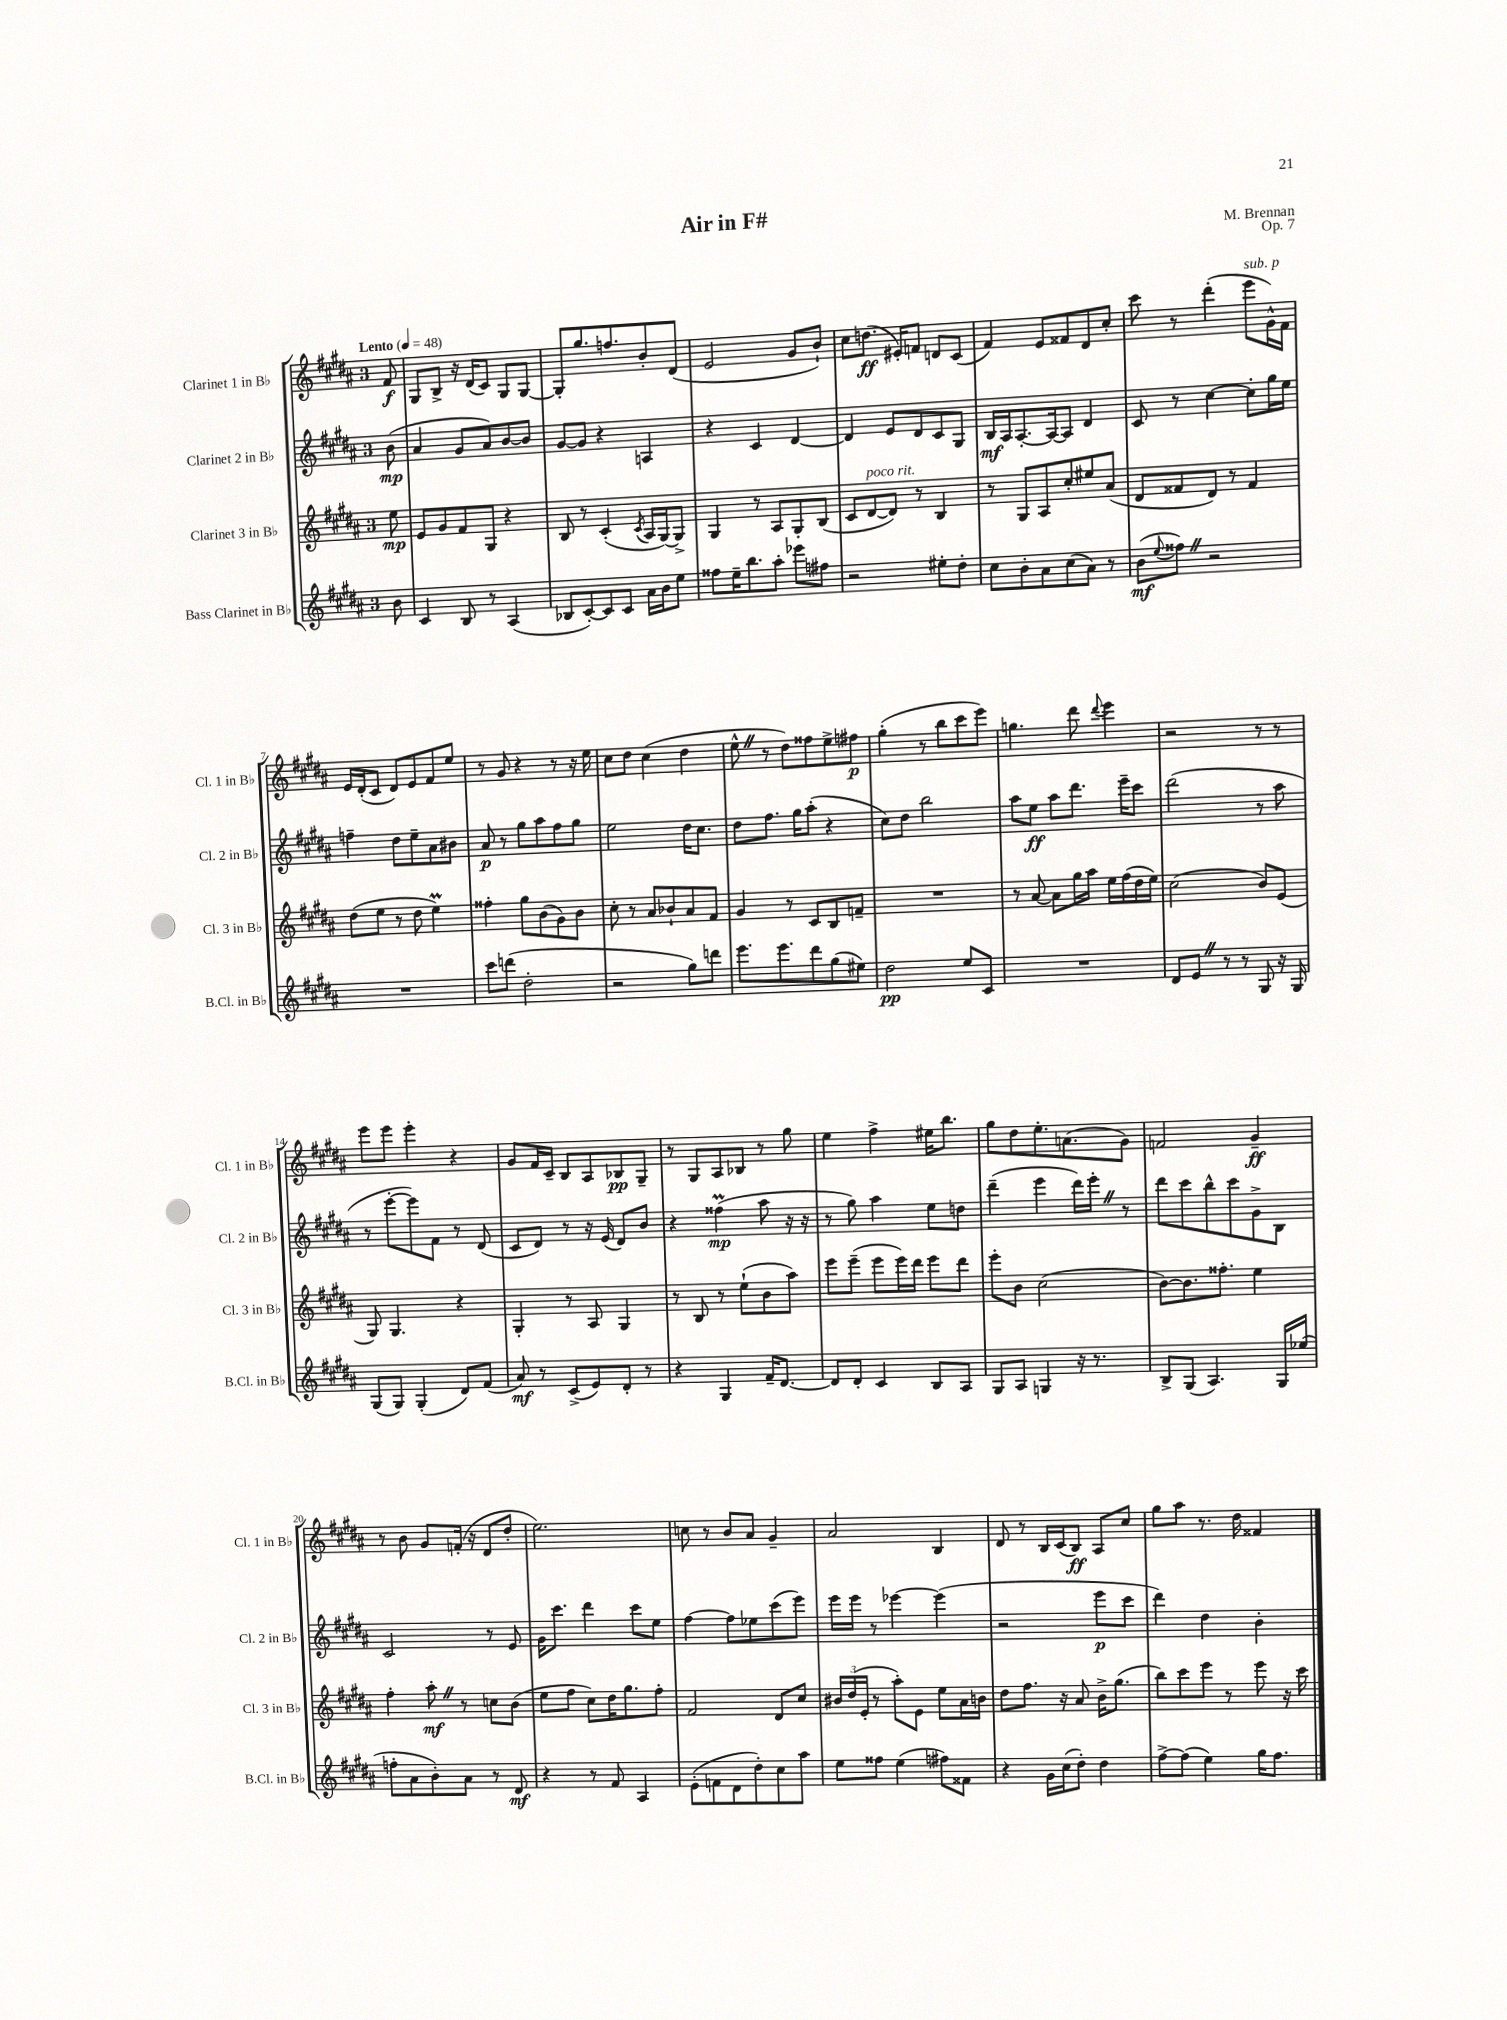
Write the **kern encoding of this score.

**kern	**dynam	**kern	**dynam	**kern	**dynam	**kern	**dynam
*part4	*part4	*part3	*part3	*part2	*part2	*part1	*part1
*staff4	*staff4	*staff3	*staff3	*staff2	*staff2	*staff1	*staff1
*I"Bass Clarinet in B♭	*	*I"Clarinet 3 in B♭	*	*I"Clarinet 2 in B♭	*	*I"Clarinet 1 in B♭	*
*I'B.Cl. in B♭	*	*I'Cl. 3 in B♭	*	*I'Cl. 2 in B♭	*	*I'Cl. 1 in B♭	*
*clefG2	*	*clefG2	*	*clefG2	*	*clefG2	*
*k[f#c#g#d#a#]	*	*k[f#c#g#d#a#]	*	*k[f#c#g#d#a#]	*	*k[f#c#g#d#a#]	*
*M3/4	*	*M3/4	*	*M3/4	*	*M3/4	*
*MM48	*	*MM48	*	*MM48	*	*MM48	*
=	=	=	=	=	=	=	=
!	!	!	!	!	!	!LO:TX:a:B:t=Lento	!
8b\	.	8ee\	mp	(8b\	mp	8f#/	f
=1	=1	=1	=1	=1	=1	=1	=1
4c#/	.	8e/L	.	4a#/	.	8G#/L	.
.	.	8g#/	.	.	.	8B^/J	.
8B/	.	8f#/	.	8g#/L	.	16r	.
.	.	.	.	.	.	(16d#/KL	.
8r	.	8G#/J	.	8a#/)	.	8c#/J)	.
(4A#/	.	4r	.	[8b/	.	8G#/L	.
.	.	.	.	8b/J]	.	[8G#/J	.
=2	=2	=2	=2	=2	=2	=2	=2
8B-X/L	.	8B/	.	[8g#/L	.	8G#'/L]	.
[8c#'/)	.	8r	.	8g#/J]	.	8.gg#/	.
8c#/]	.	(4c#'/	.	4r	.	.	.
.	.	.	.	.	.	8.ffn/	.
8c#/J	.	.	.	.	.	.	.
.	.	8qc#/	.	.	.	.	.
16a#\LL	.	16A#/LL	.	4An/	.	8b'/	.
16b\J	.	[16G#/J)	.	.	.	.	.
8ee\J	.	8G#^/J]	.	.	.	(8d#/J	.
=3	=3	=3	=3	=3	=3	=3	=3
8ff##X\L	.	4G#/	.	4r	.	2e/	.
16ee~\K	.	.	.	.	.	.	.
8.bb\	.	.	.	.	.	.	.
.	.	8r	.	4c#/	.	.	.
8aa#'\J	.	8A#/L	.	.	.	.	.
8eee-X\L	.	8G#'/	.	[4d#/	.	8g#/L	.
8ff#X\J	.	(8B/J	.	.	.	8b`/J)	.
=4	=4	=4	=4	=4	=4	=4	=4
2r	.	8c#/L	.	4d#/]	.	8cc#\L	.
!	!	!LO:TX:a:i:t=poco rit.	!	!	!	!	!
.	.	[8d#/	.	.	.	(8.ddn\J	ff
.	.	8d#/J])	.	8e/L	.	.	.
.	.	.	.	.	.	16e#X'/KL)	.
.	.	8r	.	8d#/	.	8fn/J	.
8ee#X'\L	.	4B/	.	8c#/	.	8dn/L	.
8dd#'\J	.	.	.	8G#/J	.	(8c#/J	.
=5	=5	=5	=5	=5	=5	=5	=5
8cc#\L	.	8r	.	16B/LL	mf	4f#/)	.
.	.	.	.	16A#/J	.	.	.
8b'\	.	8G#/L	.	[8.A#'/	.	.	.
8a#\	.	8A#/	.	.	.	8e/L	.
.	.	.	.	16A#/k_	.	.	.
(8cc#\	.	8cc#'/	.	8A#/J]	.	8f##X/	.
8a#\J)	.	8ee#X/	.	4d#/	.	8d#/	.
8r	.	(8a#/J	.	.	.	8cc#'/J	.
=6	=6	=6	=6	=6	=6	=6	=6
(8b\L	mf	8d#/L	.	8c#/	.	8ccc#\	.
8qqee/	.	.	.	.	.	.	.
8ff##XZ\J)	.	8f##X/	.	8r	.	8r	.
2r	.	8d#/J)	.	[4cc#\	.	(4ddd#'\	.
.	.	8r	.	.	.	.	.
!	!	!	!	!	!	!LO:TX:a:i:t=sub. p	!
.	.	4f##/	.	8cc#'\L]	.	8eee\L	.
.	.	.	.	16gg#\L	.	16g#^^\L)	.
.	.	.	.	16ee\JJ	.	16f#\JJ	.
!!LO:LB:g=z
=7	=7	=7	=7	=7	=7	=7	=7
2.r	.	(8dd#\L	.	4ffn~\	.	16e/LL	.
.	.	.	.	.	.	(16d#'/J	.
.	.	8ee\J	.	.	.	8c#/J	.
.	.	8r	.	8dd#\L	.	8d#/L)	.
.	.	8dd#\	.	8ee~\	.	8e/	.
.	.	4eeM\)	.	8a#\	.	8f#/	.
.	.	.	.	8b#X\J	.	8ee/J	.
=8	=8	=8	=8	=8	=8	=8	=8
8ccc#\L	.	4ff##X'\	.	8a#/	p	8r	.
(8dddn\J	.	.	.	8r	.	8g#/	.
2dd#'\	.	8gg#\L	.	8gg#\L	.	4r	.
.	.	(8b\	.	8aa#\	.	.	.
.	.	8g#\)	.	8ff#\	.	8r	.
.	.	8b\J	.	8gg#\J	.	16r	.
.	.	.	.	.	.	16ee\	.
=9	=9	=9	=9	=9	=9	=9	=9
2r	.	8cc#'\	.	2ee\	.	8cc#\L	.
.	.	8r	.	.	.	8dd#\J	.
.	.	8a#/L	.	.	.	(4cc#\	.
.	.	8b-X`/	.	.	.	.	.
8gg#\L)	.	8a#/	.	16dd#\KL	.	4dd#\	.
.	.	.	.	8.cc#\J	.	.	.
8dddn\J	.	8f#/J	.	.	.	.	.
=10	=10	=10	=10	=10	=10	=10	=10
8.eee\L	.	4g#/	.	8dd#\L	.	8ee^^Z\	.
.	.	.	.	8.ff#\J	.	8r	.
8.eee\	.	.	.	.	.	.	.
.	.	8r	.	.	.	8dd#\L)	.
.	.	.	.	16gg#\KL	.	.	.
8ddd#\	.	8c#/L	.	(8aa#'\J	.	8ff##X\	.
(8gg#\	.	8B/	.	4r	.	8ee^\	.
8ee#X\J)	.	8fn~/J	.	.	.	8ff#X\J	p
=11	=11	=11	=11	=11	=11	=11	=11
2dd#\	pp	2.r	.	8cc#\L)	.	(4gg#'\	.
.	.	.	.	8dd#\J	.	.	.
.	.	.	.	2bb\	.	8r	.
.	.	.	.	.	.	8bb\L	.
8ee/L	.	.	.	.	.	8ccc#\	.
8c#/J	.	.	.	.	.	8eee\J)	.
=12	=12	=12	=12	=12	=12	=12	=12
2.r	.	8r	.	8aa#\L	.	4.ggn\	.
.	.	[8a#/	.	8ee\J	ff	.	.
.	.	8a#\L]	.	8aa#\L	.	.	.
.	.	16gg#\L	.	8.ddd#\J	.	8ddd#\	.
.	.	16aa#\JJ	.	.	.	.	.
.	.	.	.	.	.	8qqddd#/	.
.	.	16ee\LL	.	.	.	4eee\	.
.	.	(16ff#\	.	16eee~\KL	.	.	.
.	.	16dd#\	.	8ccc#\J	.	.	.
.	.	16ee\JJ)	.	.	.	.	.
=13	=13	=13	=13	=13	=13	=13	=13
8d#/L	.	(2cc#\	.	(2ddd#\	.	2r	.
8eZ/J	.	.	.	.	.	.	.
8r	.	.	.	.	.	.	.
8r	.	.	.	.	.	.	.
8G#/	.	8b/L)	.	8r	.	8r	.
16r	.	(8e/J	.	8aa#\	.	8r	.
16G#/	.	.	.	.	.	.	.
!!LO:LB:g=z
=14	=14	=14	=14	=14	=14	=14	=14
(8G#/L	.	8G#/)	.	8r	.	8eee\L	.
8G#/J)	.	4.G#/	.	[8eee'\L	.	8eee\J	.
(4G#'/	.	.	.	8eee\])	.	4eee'\	.
.	.	.	.	8f#\J	.	.	.
8d#/L)	.	4r	.	8r	.	4r	.
(8f#/J	.	.	.	(8d#/	.	.	.
=15	=15	=15	=15	=15	=15	=15	=15
8a#/)	mf	4G#'/	.	8c#/L	.	8g#/L	.
8r	.	.	.	8d#/J)	.	16f#/L	.
.	.	.	.	.	.	16c#~/JJ	.
(8c#^/L	.	8r	.	8r	.	8B/L	.
8e/)	.	8A#/	.	16r	.	8A#/	.
.	.	.	.	(16e/	.	.	.
8d#'/J	.	4G#/	.	8d#/L)	.	8B-X/	pp
8r	.	.	.	8b/J	.	8G#~/J	.
=16	=16	=16	=16	=16	=16	=16	=16
4r	.	8r	.	4r	.	8r	.
.	.	8B/	.	.	.	8G#/L	.
4G#/	.	8r	.	(4ff##Xm\	mp	8A#/	.
.	.	(8ee`\L	.	.	.	8B-X/J	.
16f#~/KL	.	8b\	.	8aa#\	.	8r	.
[8.d#/J	.	.	.	.	.	.	.
.	.	8aa#\J)	.	16r	.	8gg#\	.
.	.	.	.	16r	.	.	.
=17	=17	=17	=17	=17	=17	=17	=17
8d#/L]	.	8eee\L	.	8r	.	4ee\	.
8d#'/J	.	(8eee~\J	.	8gg#\)	.	.	.
4c#/	.	8eee\L	.	4aa#\	.	4ff#^\	.
.	.	16eee\L)	.	.	.	.	.
.	.	16ddd#\JJ	.	.	.	.	.
8B/L	.	8eee\L	.	8ee\L	.	16ee#X\KL	.
.	.	.	.	.	.	8.bb\J	.
8A#/J	.	8ddd#\J	.	8ddn\J	.	.	.
=18	=18	=18	=18	=18	=18	=18	=18
8G#/L	.	8eee'\L	.	(4ddd#~\	.	8gg#\L	.
8A#/J	.	8b\J	.	.	.	8dd#\	.
4Gn/	.	(2cc#\	.	4eee\	.	8.ee'\	.
.	.	.	.	.	.	(8.an\	.
16r	.	.	.	16ddd#\LL)	.	.	.
8.r	.	.	.	16eee'Z\JJ	.	.	.
.	.	.	.	8r	.	8g#\J)	.
=19	=19	=19	=19	=19	=19	=19	=19
8B^/L	.	[8b\L)	.	8ddd#\L	.	2fn/	.
(8G#/J	.	8.b\]	.	8ccc#\	.	.	.
4.A#/)	.	.	.	8bb^^\	.	.	.
.	.	8.ff##X'\J	.	.	.	.	.
.	.	.	.	8ccc#\	.	.	.
.	.	4ee\	.	8g#^\	.	4g#~/	ff
16G#/LL	.	.	.	8B\J	.	.	.
(16ee-X/JJ	.	.	.	.	.	.	.
!!LO:LB:g=z
=20	=20	=20	=20	=20	=20	=20	=20
8ffn'\L	.	4ff#'\	.	2c#/	.	8r	.
8a#\	.	.	.	.	.	8b\	.
8b'\)	.	8aa#'Z\	mf	.	.	8g#/L	.
8a#\J	.	8r	.	.	.	(16fn'/Jk	.
.	.	.	.	.	.	16r	.
8r	.	8ccn\L	.	8r	.	8d#/L	.
8d#/	mf	(8b\J	.	8e/	.	8dd#'/J	.
=21	=21	=21	=21	=21	=21	=21	=21
4r	.	8ee\L	.	16g#\KL	.	2.ee\)	.
.	.	.	.	8.ccc#\J	.	.	.
.	.	8ff#\J	.	.	.	.	.
8r	.	8cc#\L)	.	4ddd#\	.	.	.
8f#/	.	16dd#\K	.	.	.	.	.
.	.	8.gg#\	.	.	.	.	.
4A#/	.	.	.	8ccc#\L	.	.	.
.	.	8ff#'\J	.	8ee\J	.	.	.
=22	=22	=22	=22	=22	=22	=22	=22
(8e'\L	.	2f#/	.	[4ff#\	.	8ccn\	.
8fn\	.	.	.	.	.	8r	.
8d#\	.	.	.	8ff#\L]	.	8b/L	.
8dd#'\)	.	.	.	8ee-X\	.	8a#/J	.
8cc#\	.	8d#/L	.	(8ccc#\	.	4g#~/	.
8aa#\J	.	8cc#/J	.	8eee\J)	.	.	.
=23	=23	=23	=23	=23	=23	=23	=23
8ee\L	.	24b#X/LL	.	16eee\LL	.	2a#/	.
.	.	(24dd#/	.	.	.	.	.
.	.	.	.	16eee\JJ	.	.	.
.	.	24e'/JJ	.	.	.	.	.
8ff##X\J	.	8r	.	8r	.	.	.
(4ee\	.	8aa#'\L)	.	[4eee-X\	.	.	.
.	.	8e\J	.	.	.	.	.
8ff#X\L)	.	8ee\L	.	(4eee-\]	.	4B/	.
8f##X\J	.	16a#\L	.	.	.	.	.
.	.	16bn\JJ	.	.	.	.	.
=24	=24	=24	=24	=24	=24	=24	=24
4r	.	8dd#\L	.	2r	.	8d#/	.
.	.	8.ff#\J	.	.	.	8r	.
16g#\LL	.	.	.	.	.	16B/LL	.
(16cc#\J	.	16r	.	.	.	(16c#/J	.
8dd#'\J)	.	8a#/	.	.	.	8B/J)	ff
4dd#\	.	16b^\KL	.	8eee\L	p	8A#/L	.
.	.	(8.gg#\J	.	.	.	.	.
.	.	.	.	8ccc#\J	.	8cc#/J	.
=25	=25	=25	=25	=25	=25	=25	=25
[8ff#^\L	.	8bb\L)	.	4ddd#\)	.	8gg#\L	.
(8ff#\J]	.	8ccc#\	.	.	.	8aa#\J	.
4ee\)	.	8eee\J	.	4dd#\	.	8.r	.
.	.	8r	.	.	.	.	.
.	.	.	.	.	.	16dd#\	.
16gg#\KL	.	8eee\	.	4b'\	.	4f##X/	.
8.ff#\J	.	.	.	.	.	.	.
.	.	16r	.	.	.	.	.
.	.	16ccc#\	.	.	.	.	.
==	==	==	==	==	==	==	==
*-	*-	*-	*-	*-	*-	*-	*-
